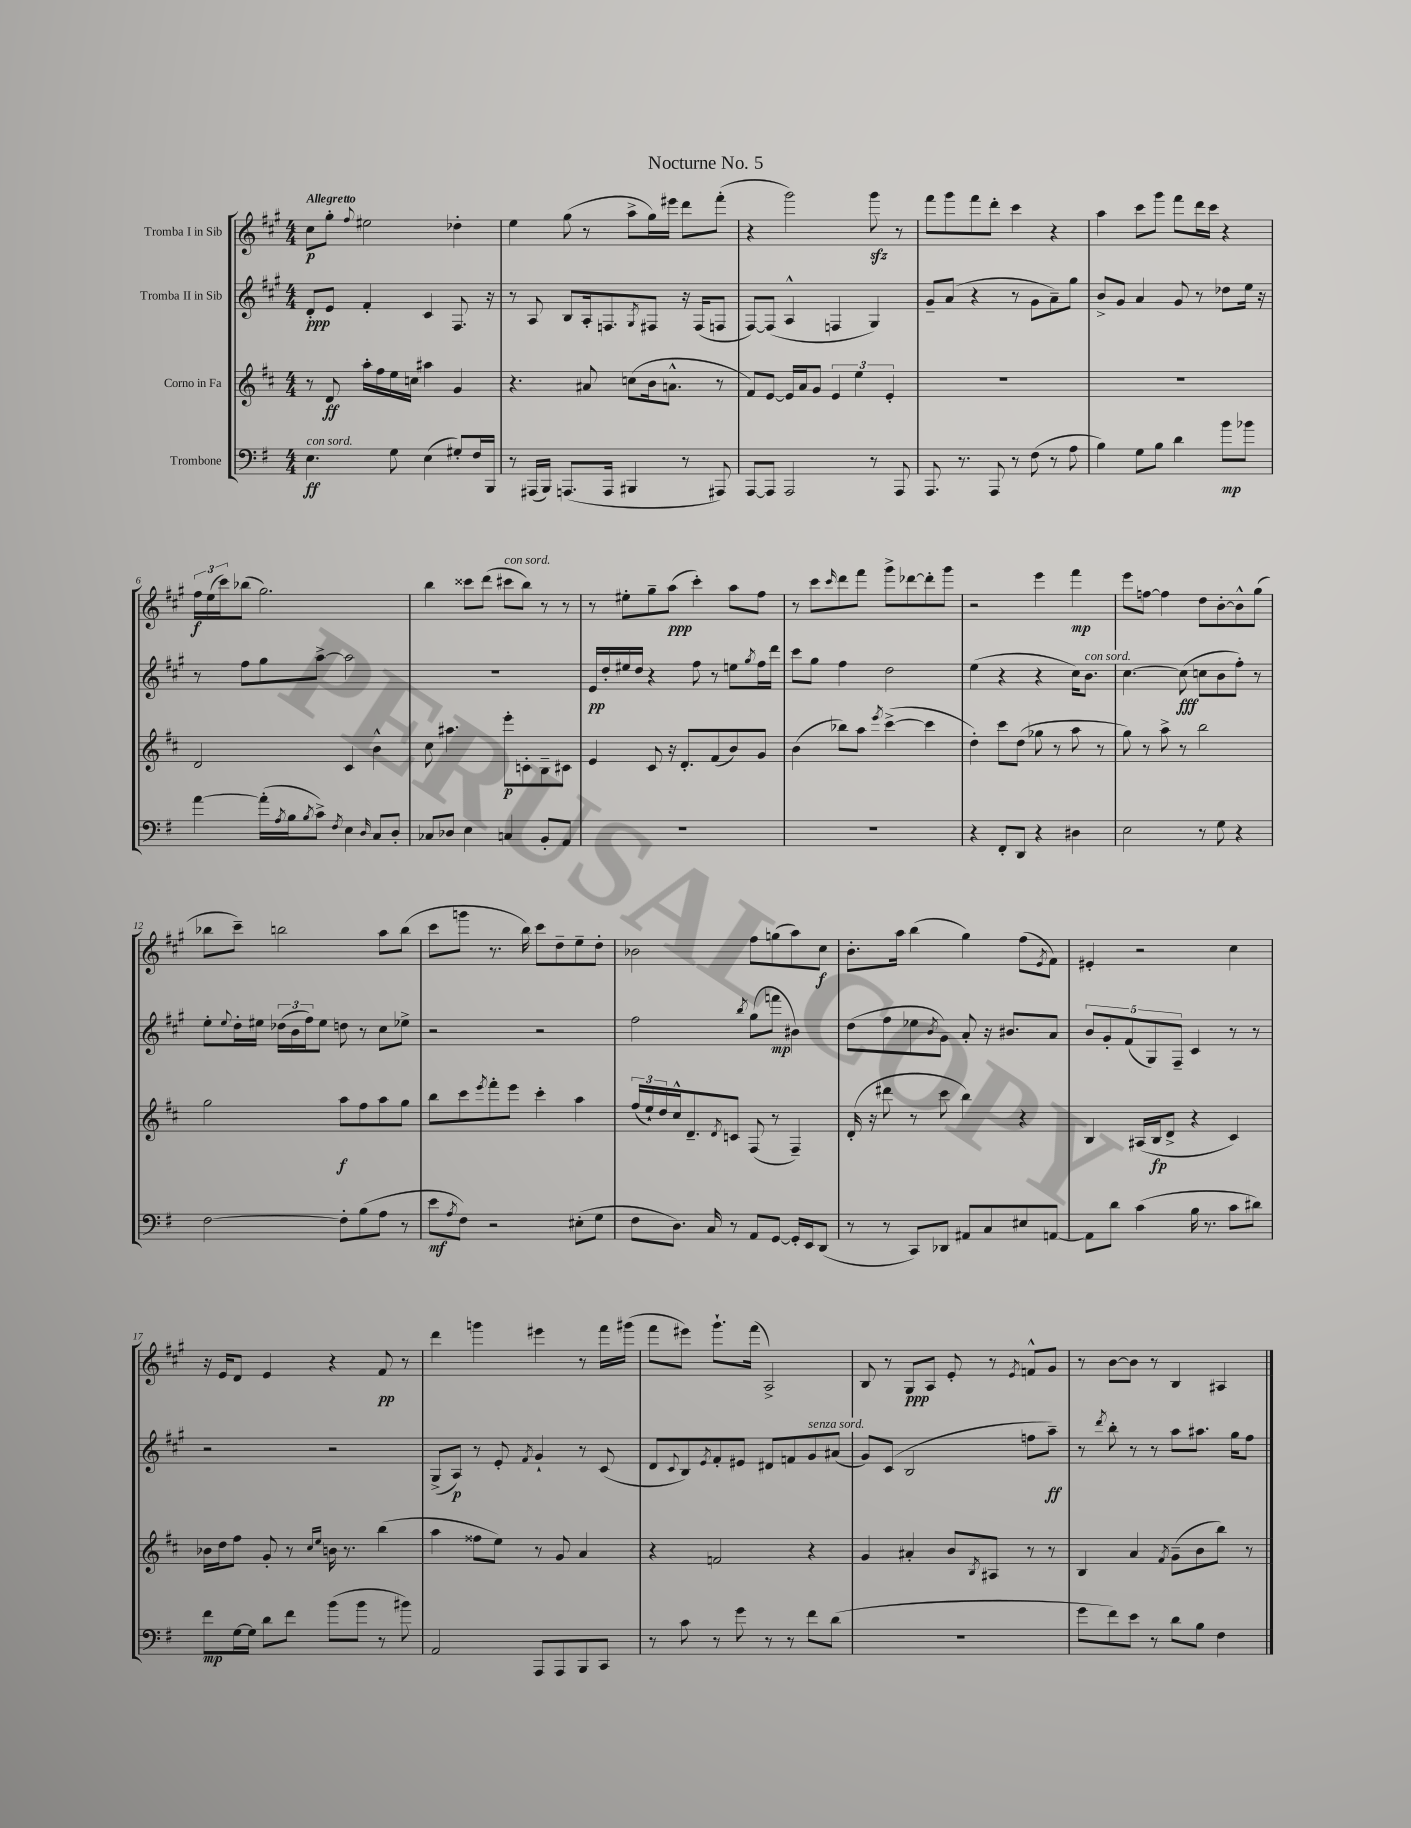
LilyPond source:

\header { title = "Nocturne No. 5" }
<<
\new StaffGroup <<
\new Staff = "s0" \with { instrumentName = "Tromba I in Sib" } {
    \clef treble \key a \major \numericTimeSignature \time 4/4 \tempo "Allegretto"
    cis''8\p gis''8-. \appoggiatura { fis''8 } eis''2 des''4-. |
    e''4 gis''8( r8 a''8-> gis''16) eis'''16 d'''8 fis'''8-.( |
    r4 gis'''2) gis'''8\sfz r8 |
    fis'''8 gis'''8 fis'''8 d'''8-. cis'''4 r4 |
    a''4 cis'''8 gis'''8 fis'''8 d'''16 cis'''16 r4 |
    \tuplet 3/2 { fis''16\f e''16( cis'''16) } bes''8( gis''2.) |
    b''4 cisis'''8 d'''8( cis'''8^\markup { \italic "con sord." } b''8) r8 r8 |
    r8 eis''8-. gis''8-- a''8\ppp( cis'''4-.) a''8 fis''8 |
    r8 cis'''8 \grace { cis'''16 } d'''8 fis'''8 gis'''8-> des'''8~ des'''8-. gis'''8 |
    r2 e'''4 fis'''4\mp |
    e'''8 f''8~ f''4 d''8 b'8~-. b'8-^ gis''8( |
    bes''8 cis'''8--) b''2 a''8 b''8( |
    cis'''8 g'''8 r8. b''16) cis'''8 d''8-- e''8-- d''8-. |
    bes'2 fis''8 g''8( a''8) cis''8\f |
    b'8.-. a''16 b''4( gis''4) fis''8( \acciaccatura { e'8 } fis'8) |
    eis'4-. r2 cis''4 |
    r16 e'16 d'8 e'4 r4 fis'8\pp r8 |
    d'''4 g'''4 eis'''4 r8 fis'''16 gis'''16( |
    fis'''8 eis'''8) gis'''8.-! fis'''16( a2->) |
    b8 r8 gis8\ppp a8 e'8-. r8 \acciaccatura { e'8 } f'8-^ gis'8 |
    r8 b'8~ b'8 r8 b4 ais4 \bar "|." |
}
\new Staff = "s1" \with { instrumentName = "Tromba II in Sib" } {
    \clef treble \key a \major \numericTimeSignature \time 4/4
    d'8-.\ppp e'8 fis'4-. cis'4 fis8. r16 |
    r8 a8 b8 a16-. f8. \acciaccatura { gis8 } fis8 r16 fis16( f8 |
    fis8~) fis8( a4-^ f4 gis4) |
    gis'8-- a'8( r4 r8 gis'8 a'8--) gis''8 |
    b'8-> gis'8 a'4 gis'8 r8 des''8 e''16 r16 |
    r8 fis''8 gis''8 a''8~-> a''2 |
    R1 |
    e'16\pp d''16-. eis''16 d''16 r4 fis''8 r8 e''8 \acciaccatura { gis''8 } fis''16 d'''16 |
    cis'''8 gis''8 fis''4 d''2 |
    e''4( r4 r4 cis''16) b'8.^\markup { \italic "con sord." } |
    cis''4.~ cis''8\fff( c''8 b'8 fis''8-.) r8 |
    e''8-. \appoggiatura { e''8 } d''16-. eis''16 \tuplet 3/2 { des''16( b'16 fis''16) } eis''8 d''8 r8 cis''8 ees''8-> |
    r2 r2 |
    fis''2 \acciaccatura { b''8 } gis''8( f'''8\mp bis'4) |
    d''8( fis''8 ees''8 \acciaccatura { b'8 } gis'8) a'8-. r16 bis'8. a'8 |
    \tuplet 5/4 { b'8 gis'8-. fis'8( gis8) fis8-- } cis'4 r8 r8 |
    r2 r2 |
    gis8->( a8\p) r8 e'8-. \acciaccatura { fis'8 } gis'4-! r8 cis'8( |
    d'8 \appoggiatura { cis'8 } b8) \acciaccatura { e'8 } fis'8-. eis'8 dis'8 f'8 gis'8^\markup { \italic "senza sord." } ais'8( |
    gis'8) cis'8( b2 f''8 a''8--\ff) |
    r8 \acciaccatura { d'''8 } b''8-. r8 r8 a''8 ais''8. gis''16 fis''8 \bar "|." |
}
\new Staff = "s2" \with { instrumentName = "Corno in Fa" } {
    \clef treble \key d \major \numericTimeSignature \time 4/4
    r8 d'8\ff a''16-. fis''16 e''16 c''16 ais''4 g'4 |
    r4. ais'8 c''8( b'16 a'8.-^ r8 |
    fis'8) e'8~ e'16 a'16 g'8 \tuplet 3/2 { e'4 e''4 e'4-. } |
    R1 |
    R1 |
    d'2 cis'4 b'4-^ |
    cis''8 ais''4. e'''8-.\p c'8-. b8-- cis'8 |
    e'4 cis'8 r16 d'8.-. fis'8( b'8) g'8 |
    b'4( bes''8) a''8 \acciaccatura { e'''8 } cis'''4~->( cis'''4 |
    d''4-.) cis'''8 d''8( ges''8 r8 a''8 r8 |
    g''8) r8 a''8-> r8 b''2 |
    g''2 a''8\f fis''8 a''8 g''8 |
    b''8 cis'''8 \acciaccatura { e'''8 } fis'''8-. e'''8 cis'''4-. a''4 |
    \tuplet 3/2 { fis''16( e''16-!) d''16 } cis''16-^ d'8.-- \acciaccatura { d'8 } c'8 fis8( r8 fis4--) |
    d'16-.( r16 dis'''8 r8 cis'''8 b''4) r4 |
    b4 ais16( b16\fp d'8-> r4 cis'4) |
    bes'16 d''16 fis''8 g'8-. r8 \grace { cis''16 e''16 } b'16 r8. b''4( |
    a''4 fisis''8 e''8) r8 g'8 a'4 |
    r4 f'2 r4 |
    g'4 ais'4-. b'8 \acciaccatura { b8 } ais8 r8 r8 |
    b4 a'4 \acciaccatura { fis'8 } g'8--( b'8 b''8) r8 \bar "|." |
}
\new Staff = "s3" \with { instrumentName = "Trombone" } {
    \clef bass \key g \major \numericTimeSignature \time 4/4
    e4.\ff^\markup { \italic "con sord." } g8 e4( gis8-.) fis16 b,,16 |
    r8 ais,,16( b,,16) a,,8.( a,,16 bis,,4 r8 ais,,8) |
    a,,8~ a,,8 a,,2 r8 a,,8 |
    a,,8. r8. a,,8 r8 fis8( r8 a8 |
    b4) g8 b8 d'4 b'8\mp bes'8 |
    a'4~ a'16-.( \acciaccatura { a8 } b16 \acciaccatura { b8 } c'8->) \acciaccatura { fis8 } e4 \grace { d16 } c8 d8-. |
    ces8 des8 e4 c4 b,8-. a,8 |
    R1 |
    R1 |
    r4 fis,8-. d,8 r4 dis4 |
    e2 r8 g8 r4 |
    fis2~ fis8-. b8( a8 r8 |
    e'8\mf \acciaccatura { a8 } fis8) r2 eis8-.( g8 |
    fis8 d8.) c16 r8 a,8 g,8~ g,16-. e,16 d,8( |
    r8 r8 c,8) des,8 ais,8 c8 eis8 a,8~ |
    a,8 d'8 c'4( b16 r8. c'8 dis'8) |
    fis'8\mp g16~ g16 d'8 fis'8 b'8( b'8 r8 bis'8) |
    a,2 a,,8 a,,8 b,,8 c,8 |
    r8 c'8 r8 g'8 r8 r8 fis'8 d'8( |
    R1 |
    g'8 fis'8) e'8 r8 d'8 b8 fis4 \bar "|." |
}
>>
>>
